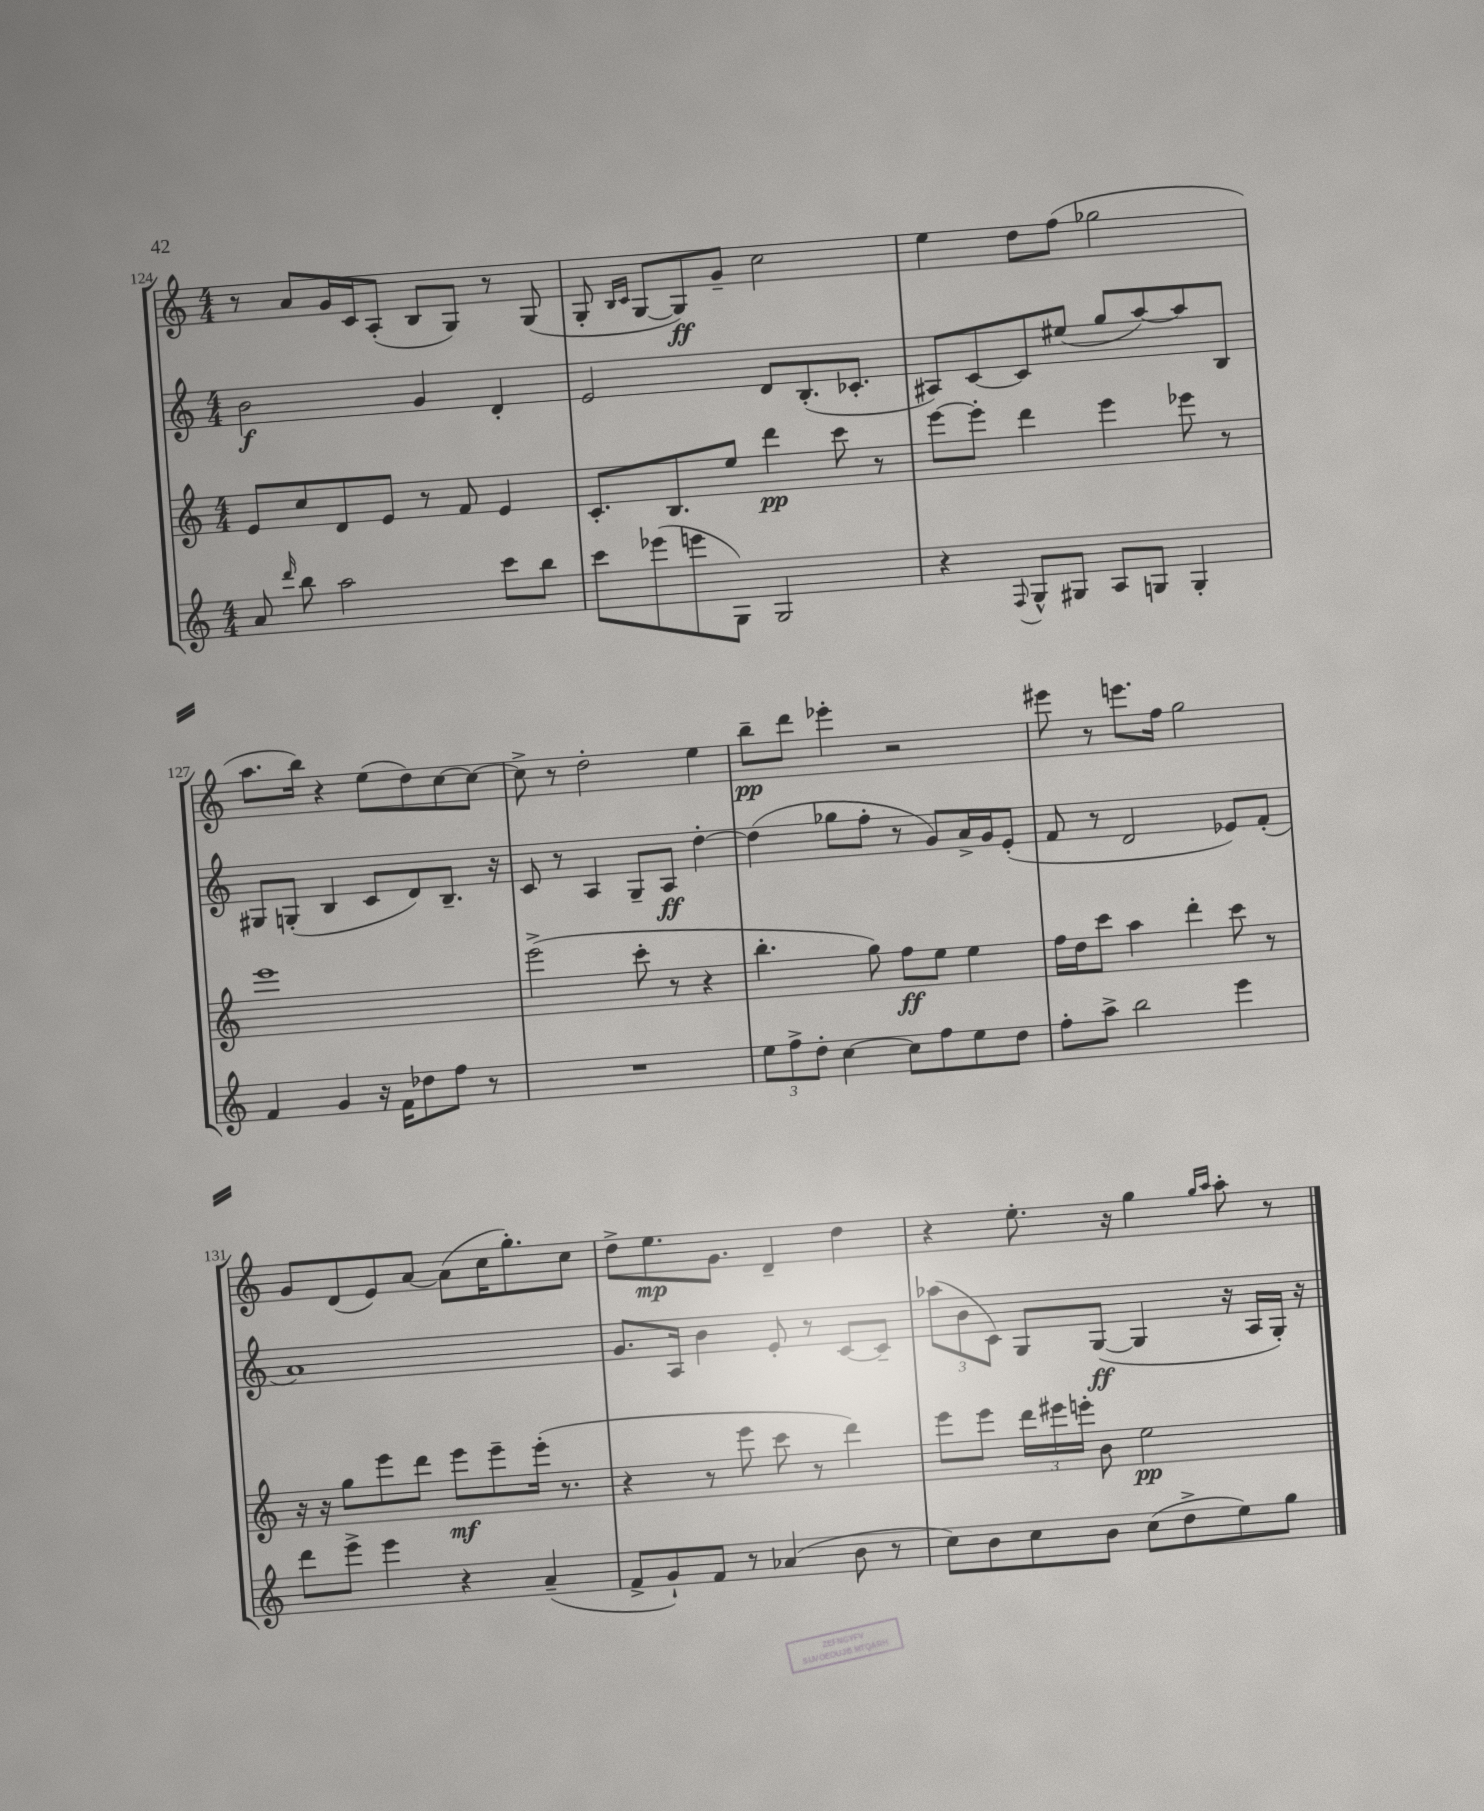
<<
\new StaffGroup <<
\new Staff = "s0" {
    \clef treble \key c \major \numericTimeSignature \time 4/4
    \autoBeamOff r8 a'8[ g'16 c'16 a8]-.( b8[ g8]) r8 g8( |
    g8-. \grace { b16[ c'16] } g8[~ g8\ff) g'8]-- c''2 |
    e''4 d''8[ f''8]( ges''2 |
    a''8.[ b''16]) r4 e''8[( d''8) c''8~ c''8]~ |
    c''8-> r8 d''2-. e''4 |
    b''8[--\pp d'''8] ees'''4-. r2 |
    eis'''8 r8 e'''8.[ f''16] g''2 |
    g'8[ d'8( e'8) a'8]~ a'8[( c''16 g''8.-.) c''8] |
    d''8[-> e''8.\mp g'8.] d'4-- d''4 |
    r4 e''8.-. r16 g''4 \grace { g''16[ a''16] } a''8-. r8 \bar "|." |
}
\new Staff = "s1" {
    \clef treble \key c \major \numericTimeSignature \time 4/4
    \autoBeamOff b'2\f g'4 d'4-. |
    e'2 d'8[ b8.-.( ces'8.]-. |
    ais8[) c'8~ c'8 eis''8]( g''8[ a''8~) a''8 b8] |
    gis8[ g8]-.( b4 c'8[ d'8) b8.]-- r16 |
    c'8 r8 a4 g8[-- a8]\ff d''4~-. |
    d''4( ges''8[ f''8]-. r8 g'8[) a'16-> g'16 e'8]-.( |
    f'8 r8 d'2 ees'8[) f'8]-.( |
    a'1) |
    g'8.[ a16] b'4 e'8-. r8 c'8[~ c'8]-- |
    \tuplet 3/2 { aes''8[( b'8 c'8]) } g8[ g8]~\ff( g4 r16 a16[ g16]-.) r16 \bar "|." |
}
\new Staff = "s2" {
    \clef treble \key c \major \numericTimeSignature \time 4/4
    \autoBeamOff e'8[ c''8 d'8 e'8] r8 f'8 e'4 |
    c'8.[-. b8. e''8] d'''4\pp c'''8 r8 |
    e'''8[~ e'''8]-. d'''4 e'''4 ees'''8 r8 |
    e'''1 |
    e'''2->( c'''8-. r8 r4 |
    b''4.-. g''8) f''8[\ff e''8] e''4 |
    f''16[ d''16 c'''8] a''4 d'''4-. c'''8 r8 |
    r16 r16 g''8[ e'''8 d'''8] e'''8[\mf e'''8-- e'''16]-.( r8. |
    r4 r8 e'''8 c'''8 r8 d'''4) |
    e'''8[ e'''8] \tuplet 3/2 { d'''16[ eis'''16 e'''16]-. } b'8 e''2\pp \bar "|." |
}
\new Staff = "s3" {
    \clef treble \key c \major \numericTimeSignature \time 4/4
    \autoBeamOff a'8 \grace { d'''16 } b''8 a''2 c'''8[ b''8] |
    c'''8[ ees'''8( e'''8 g8]) g2 |
    r4 \appoggiatura { f8 } g8[-^ gis8] a8[ g8] g4-. |
    f'4 g'4 r16 f'16[ des''8 f''8] r8 |
    R1 |
    \tuplet 3/2 { e''8[ f''8-> d''8]-. } c''4~ c''8[ f''8 e''8 d''8] |
    f''8[-. a''8]-> b''2 e'''4 |
    d'''8[ e'''8]-> e'''4 r4 a'4--( |
    f'8[-> g'8-!) f'8] r8 aes'4( b'8 r8 |
    c''8[) b'8 c''8 b'8] c''8[( d''8-> e''8) g''8] \bar "|." |
}
>>
>>
\layout { \context { \Score currentBarNumber = #124 } }
